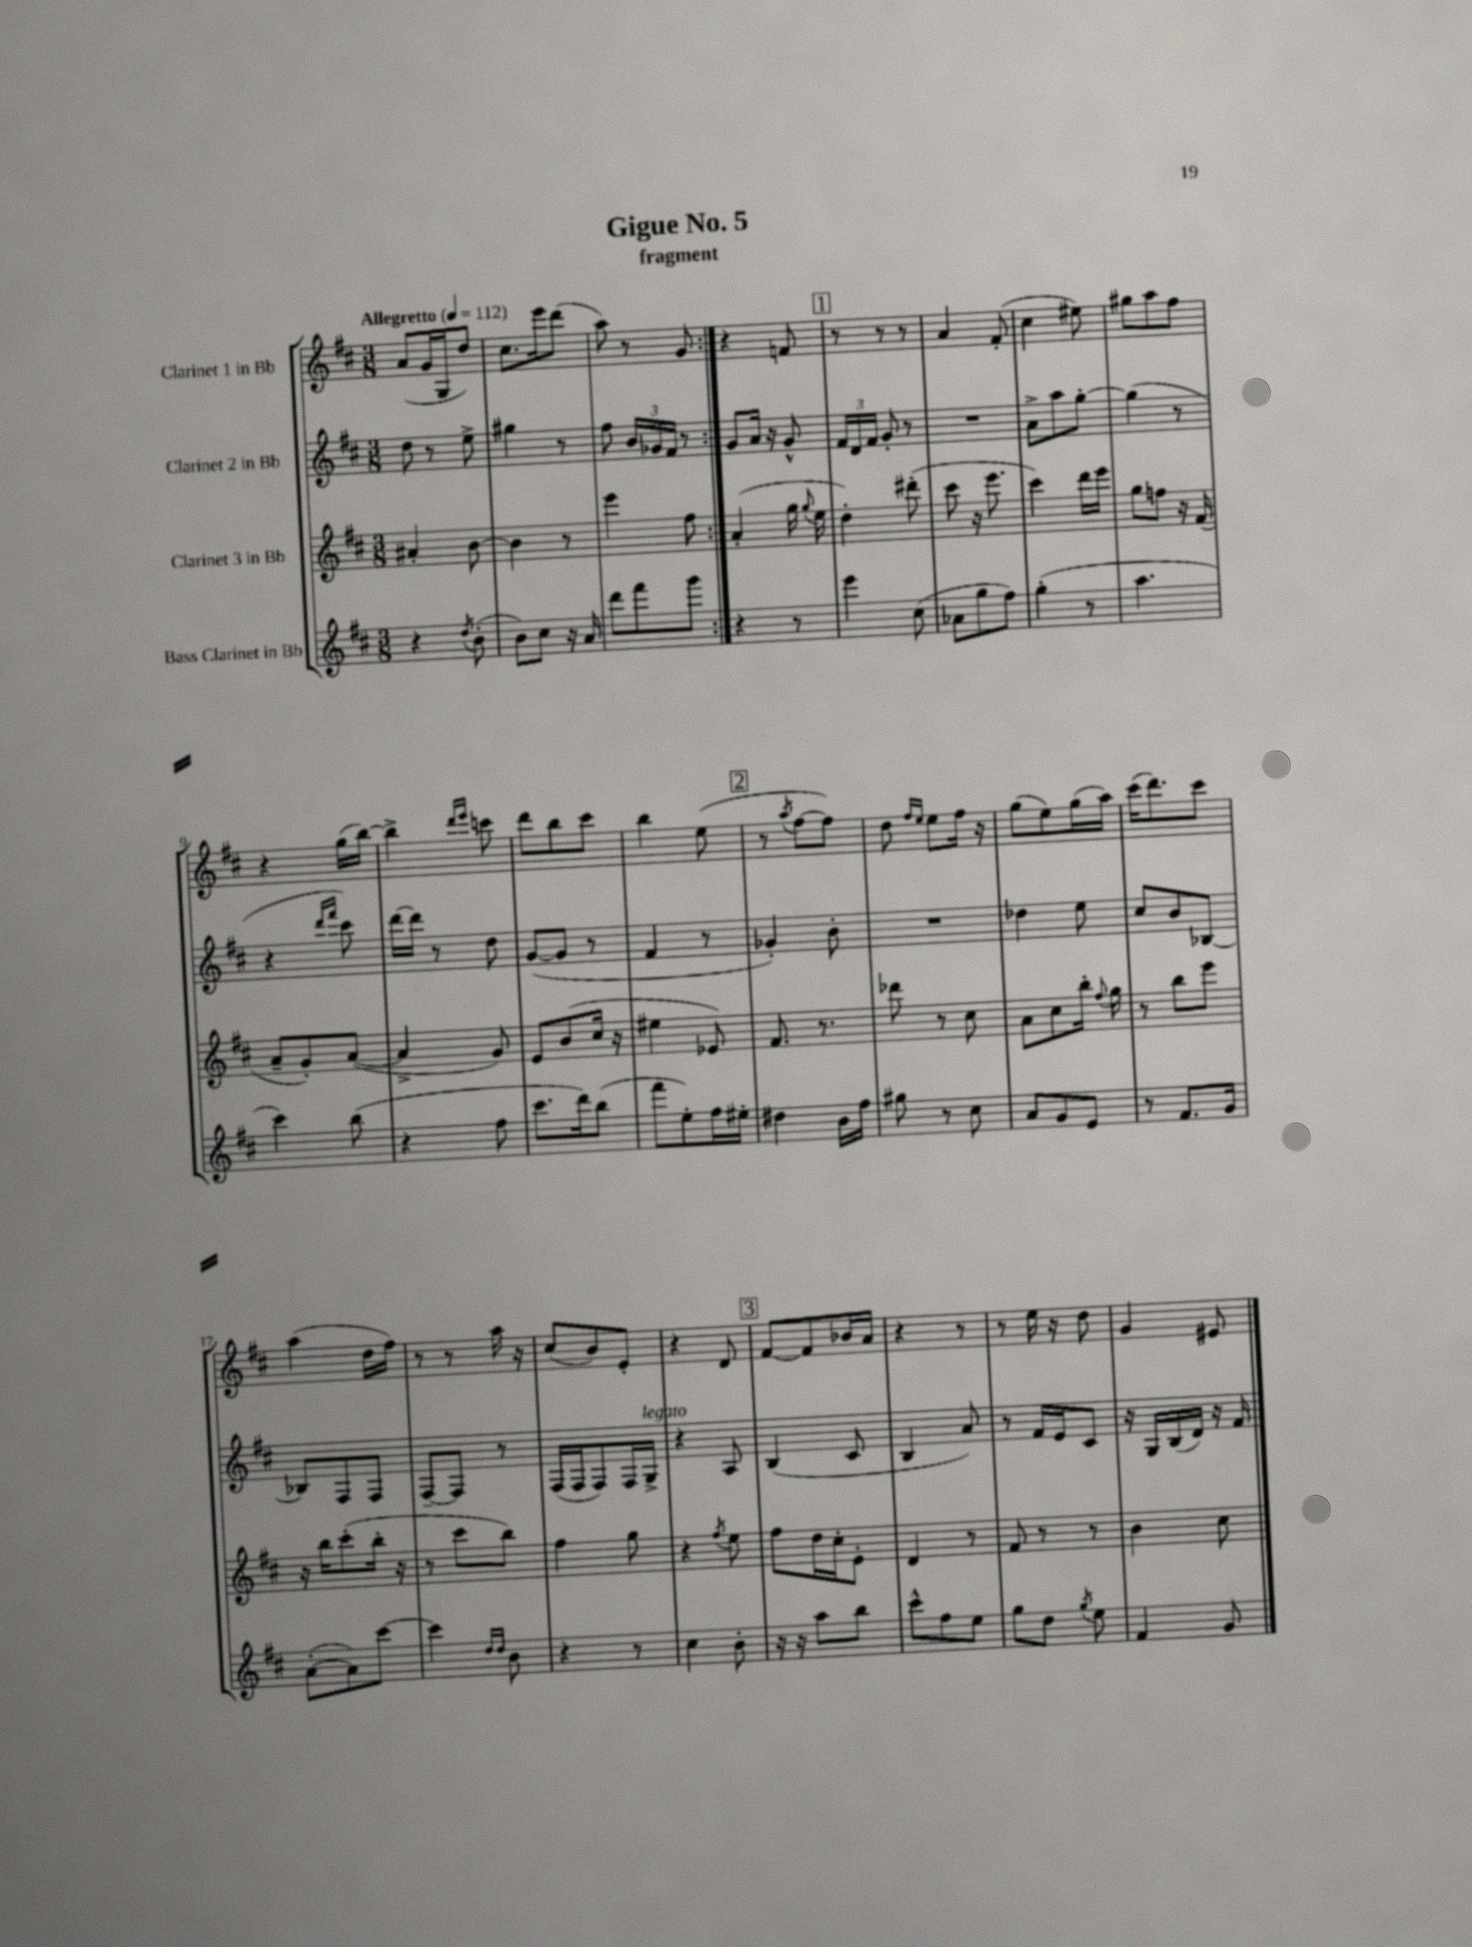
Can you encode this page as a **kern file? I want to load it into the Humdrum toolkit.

**kern	**kern	**kern	**kern
*staff4	*staff3	*staff2	*staff1
*clefG2	*clefG2	*clefG2	*clefG2
*k[f#c#]	*k[f#c#]	*k[f#c#]	*k[f#c#]
*M3/8	*M3/8	*M3/8	*M3/8
*MM112	*MM112	*MM112	*MM112
4r	4a#'	8dd	(8a
.	.	8r	16g
.	.	.	16G
8qdd	.	.	.
(8b'	[8b	8ee^	8dd)
=	=	=	=
8b)	4b]	4gg#	8.cc#
8cc#	.	.	.
.	.	.	16eee
16r	8r	8r	(8ddd
16a	.	.	.
=	=	=	=
8ddd	4eee	8ff#	8aa)
8fff#	.	24b	8r
.	.	24g-	.
.	.	24f#	.
8ggg	8ff#	8r	8g
=:|!	=:|!	=:|!	=:|!
4r	(4a'	8g	4r
.	.	16a	.
.	.	16r	.
8r	16gg	8g^^	8f
.	8qqgg	.	.
.	16ee	.	.
=	=	=	=
4eee	4dd')	24f#	8r
.	.	24d	.
.	.	24f#	.
.	.	8g'	8r
(8cc#	(8ddd#'	8r	8r
=	=	=	=
8a-	8ccc#	4.r	4a
8gg	16r	.	.
.	8.eee	.	.
8ff#)	.	.	(8f#'
=	=	=	=
(4gg'	4ccc#)	8a^	4cc#
.	.	8aa	.
8r	16ddd	[8gg'	8ee#)
.	16eee	.	.
=	=	=	=
4.aa	8gg	(4gg]	8gg#
.	8ff	.	8aa
.	16r	8r	8ff#
.	(16f#	.	.
=	=	=	=
4ccc#)	8a~	4r	4r
.	8g')	.	.
.	.	16qqddd	.
.	.	16qqfff#	.
(8bb	([8a	8ccc#)	(16gg
.	.	.	[16bb)
=	=	=	=
4r	4a^]	[16ddd	4bb^]
.	.	16ddd]	.
.	.	8r	.
.	.	.	16qqddd
.	.	.	16qqeee
8ff#	8g)	8dd	8ccc
=	=	=	=
8.ccc#	8e	([8g	8ddd
.	(8b	8g]	8bb
16ddd)	.	.	.
(8bb	16cc#	8r	8ccc#
.	16r	.	.
=	=	=	=
8fff#	4ee#	4f#	4bb
8ee')	.	.	.
16ff#	8e-)	8r	(8ee
16ee#'	.	.	.
=	=	=	=
4dd#	8.f#	4g-')	8r
.	.	.	8qaa
.	.	.	[8ff#
.	8.r	.	.
16b	.	8b'	8ff#])
16ff#	.	.	.
=	=	=	=
8gg#	8ddd-	4.r	8dd
.	.	.	16qqff#
.	.	.	16qqee
8r	8r	.	8ee
8cc#	8cc#	.	16ff#
.	.	.	16r
=	=	=	=
8a	8a	4dd-	(8gg
8g	8cc#	.	8ee)
8e	16bb'	8ee	(16gg
.	8qqff#	.	.
.	16gg	.	16aa)
=	=	=	=
8r	8r	8cc#	(16ccc#
.	.	.	8.ddd)
8.f#	8bb	8b	.
.	8eee	[8B-	8ccc#
16g	.	.	.
=	=	=	=
([8a'	16r	8B-]	(4aa
.	16bb	.	.
8a])	(8ccc#'	8F#	.
[8ccc#	16bb'	8F#	16dd
.	16r	.	16ff#)
=	=	=	=
4ccc#]	8r	[8F#~	8r
.	8ccc#	8F#]	8r
16qqdd	.	.	.
16qqdd	.	.	.
8b	8bb)	8r	16aa
.	.	.	16r
=	=	=	=
4r	4ff#	(16F#	(8cc#
.	.	16F#	.
.	.	8F#)	8b)
8r	8gg	16F#	8e'
.	.	16G^	.
=	=	=	=
4cc#	4r	4r	4r
.	8qff#	.	.
8b'	8ee	8A	8d
=	=	=	=
16r	8ff#	(4B	[8f#
16r	.	.	.
8aa	16dd	.	8f#]
.	16cc#'	.	.
8bb	8e'	8c#	16b-
.	.	.	16a
=	=	=	=
8ccc#^^	4d	4B	4r
8ff#	.	.	.
8ee	8r	8a)	8r
=	=	=	=
8gg	8f#	8r	8r
8dd	8r	16f#	16ee
.	.	16e	16r
8qgg	.	.	.
8ee	8r	8c#	8dd
=	=	=	=
4f#	4b	16r	4g
.	.	16G	.
.	.	(16B	.
.	.	16d)	.
8g	8cc#	16r	8e#
.	.	16f#	.
==	==	==	==
*-	*-	*-	*-
